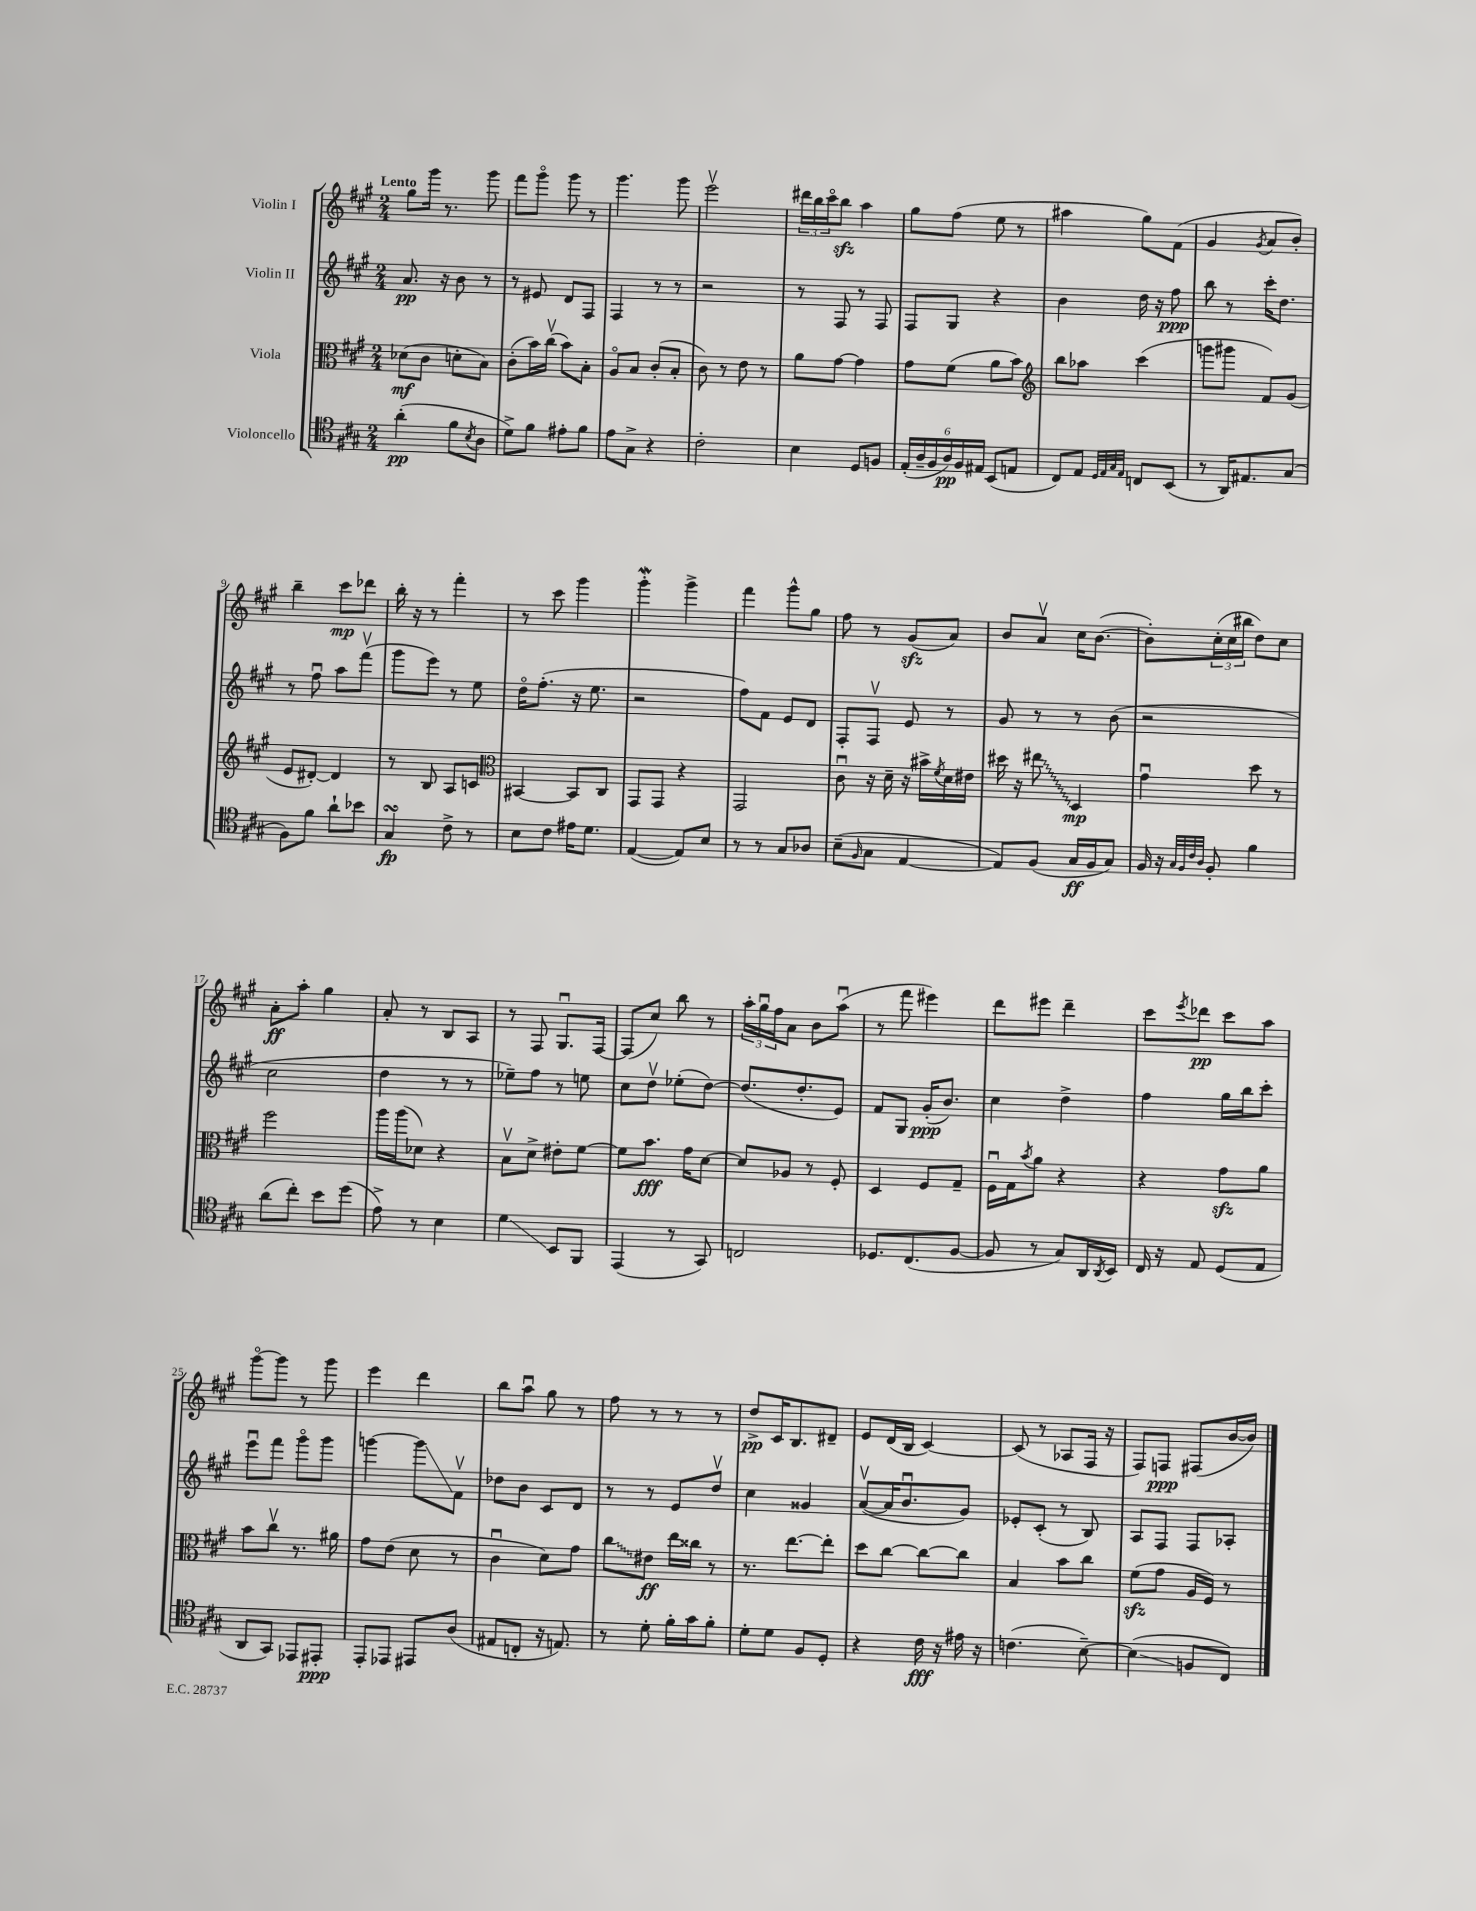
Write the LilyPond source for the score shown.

<<
\new StaffGroup <<
\new Staff = "s0" \with { instrumentName = "Violin I" } {
    \clef treble \key a \major \numericTimeSignature \time 2/4 \tempo "Lento"
    gis''8 gis'''16 r8. gis'''8 |
    fis'''8 gis'''8\flageolet gis'''8 r8 |
    gis'''4. gis'''8 |
    e'''2\upbow |
    \tuplet 3/2 { dis'''16 b''16 cis'''16\flageolet } b''8\sfz a''4 |
    gis''8 fis''8( e''8 r8 |
    ais''4 gis''8) fis'8( |
    gis'4 \acciaccatura { gis'8 } a'8 b'8-.) |
    b''4-- cis'''8\mp des'''8 |
    b''16-. r16 r8 fis'''4-. |
    r8 cis'''8 gis'''4 |
    gis'''4-.\mordent gis'''4-> |
    fis'''4 gis'''8-^ gis''8 |
    fis''8 r8 gis'8\sfz( a'8) |
    b'8 a'8\upbow cis''16 b'8.~( |
    b'8-.) \tuplet 3/2 { cis''16-.( cis''16 bis''16 } d''8) cis''8 |
    a'8-.\ff a''8-. gis''4 |
    a'8-. r8 b8 a8 |
    r8 fis8 gis8.\downbow fis16~ |
    fis8( cis''8) b''8 r8 |
    \tuplet 3/2 { a''16-. gis''16\downbow fis''16 } a'8 b'8 a''8\downbow( |
    r8 fis'''8 eis'''4) |
    d'''8 eis'''8 d'''4-- |
    cis'''8 \acciaccatura { e'''8 } des'''8\pp cis'''8 a''8 |
    gis'''8~\flageolet gis'''8 r8 gis'''8 |
    e'''4 d'''4 |
    b''8 a''8\downbow gis''8 r8 |
    fis''8 r8 r8 r8 |
    d''8->\pp cis'16 b8. dis'8-- |
    e'8 d'16( b16 cis'4~) |
    cis'8( r8 aes8 fis16 r16 |
    fis8) f8\ppp fis8( b'16~ b'16) \bar "|." |
}
\new Staff = "s1" \with { instrumentName = "Violin II" } {
    \clef treble \key a \major \numericTimeSignature \time 2/4
    a'8.\pp r16 b'8 r8 |
    r8 eis'8 d'8 fis8 |
    fis4 r8 r8 |
    r2 |
    r8 fis8 r8 fis8 |
    fis8 gis8 r4 |
    b'4 d''16 r16 fis''8\ppp |
    b''8 r8 cis'''16-. d''8. |
    r8 fis''8\downbow a''8 fis'''8\upbow( |
    gis'''8 e'''8) r8 e''8 |
    d''16\flageolet fis''8.-.( r16 e''8. |
    r2 |
    fis''8) fis'8 e'8 d'8 |
    fis8-. fis8\upbow e'8 r8 |
    gis'8 r8 r8 b'8( |
    r2 |
    cis''2 |
    d''4 r8 r8 |
    ees''8--) fis''8 r8 e''8 |
    cis''8 d''8\upbow ees''8-.( d''8~) |
    d''8.( d''8.-. e'8) |
    fis'8 gis8 gis'16-.\ppp( b'8.) |
    cis''4 d''4-> |
    fis''4 gis''16 b''16 cis'''8-. |
    e'''8\downbow fis'''8 gis'''8\flageolet gis'''8 |
    g'''4~ g'''8\glissando fis'8\upbow |
    des''8 b'8 cis'8 d'8 |
    r8 r8 e'8 d''8\upbow |
    cis''4 gisis'4 |
    a'8~\upbow( a'16 b'8.\downbow gis'8) |
    ees'8-. cis'8-.( r8 b8) |
    a8 fis8 fis8 aes8-. \bar "|." |
}
\new Staff = "s2" \with { instrumentName = "Viola" } {
    \clef alto \key a \major \numericTimeSignature \time 2/4
    des'8\mf( cis'8 d'8-. b8) |
    cis'8-.( b'16) cis''16\upbow( b'8) b8-. |
    a8\flageolet b8 cis'8-.( b8-. |
    cis'8) r8 e'8 r8 |
    a'8 gis'8~ gis'4 |
    gis'8 fis'8( a'8 b'8) |
    \clef treble b''8 aes''8 cis'''4( |
    g'''8 gis'''8 fis'8) gis'8( |
    e'8 dis'8~-.) dis'4 |
    r8 b8 a8 c'8 |
    \clef alto bis,4~ bis,8 cis8 |
    gis,8 gis,8 r4 |
    gis,2 |
    cis'8\downbow r16 d'16-- r16 bis'16-> \acciaccatura { fis'8 } d'16 eis'16 |
    dis''16 r16 \once \override Glissando.style = #'zigzag eis''8\glissando d4\mp |
    gis'4\downbow d''8 r8 |
    fis''2 |
    a''16 a''16( des'8) r4 |
    b8\upbow d'8-> eis'8-. fis'8~ |
    fis'8 b'8.\fff gis'16 d'8~ |
    d'8 aes8 r8 fis8-. |
    d4 fis8 gis8-- |
    fis16\downbow gis16 \acciaccatura { b'8 } a'8 r4 |
    r4 gis'8\sfz a'8 |
    b'8 cis''8\upbow r8. ais'16 |
    gis'8 e'8( d'8 r8 |
    cis'4\downbow d'8) gis'8 |
    \once \override Glissando.style = #'zigzag cis''8\glissando eis'8\ff e''16 cisis''16 r8 |
    r8. e''8.~ e''8-. |
    d''8 cis''8~ cis''8~ cis''8 |
    b4 b'8 cis''8 |
    fis'8\sfz( gis'8 a16 fis16) r8 \bar "|." |
}
\new Staff = "s3" \with { instrumentName = "Violoncello" } {
    \clef tenor \key a \major \numericTimeSignature \time 2/4
    a'4-.\pp( fis'8 \acciaccatura { b8 } a8 |
    d'8->) fis'8 eis'8-. fis'8 |
    e'8 gis8-> r4 |
    cis'2-. |
    b4 d8 f8 |
    \tuplet 6/4 { e16-.( a16-- fis16 a16\pp) fis16 eis16 } b,8( e8 |
    cis8) e8 \grace { d32 e32 gis32 e32 } c8 b,8( |
    r8 a,16) eis8. gis8( |
    fis8) fis'8 a'8-! bes'8 |
    gis4\turn\fp cis'8-> r8 |
    b8 cis'8 eis'16 d'8. |
    e4~( e8) b8 |
    r8 r8 gis8 aes8 |
    b8--( \grace { fis16 } gis8 e4~ |
    e8) fis8( gis16\ff fis16 gis8) |
    fis16 r16 \grace { gis32 fis32 cis'32 a32 } fis8-. fis'4 |
    a'8( cis''8-.) b'8 d''8( |
    e'8->) r8 b4 |
    d'4\glissando b,8 fis,8 |
    e,4( r8 gis,8) |
    c2 |
    des8. cis8.( fis8~ |
    fis8 r8 gis8) a,16 \acciaccatura { a,8 } b,16 |
    cis16 r16 e8 d8( e8 |
    a,8 gis,8) ees,8 eis,8-.\ppp |
    e,8-. ees,8 eis,8 a8( |
    eis8 c8-. r16 e8.) |
    r8 d'8-. fis'16-. gis'16 fis'8-. |
    d'8-. d'8 fis8 d8-. |
    r4 cis'16\fff r16 eis'16 r16 |
    c'4.( b8~--) |
    b4\glissando( f8 cis8) \bar "|." |
}
>>
>>
